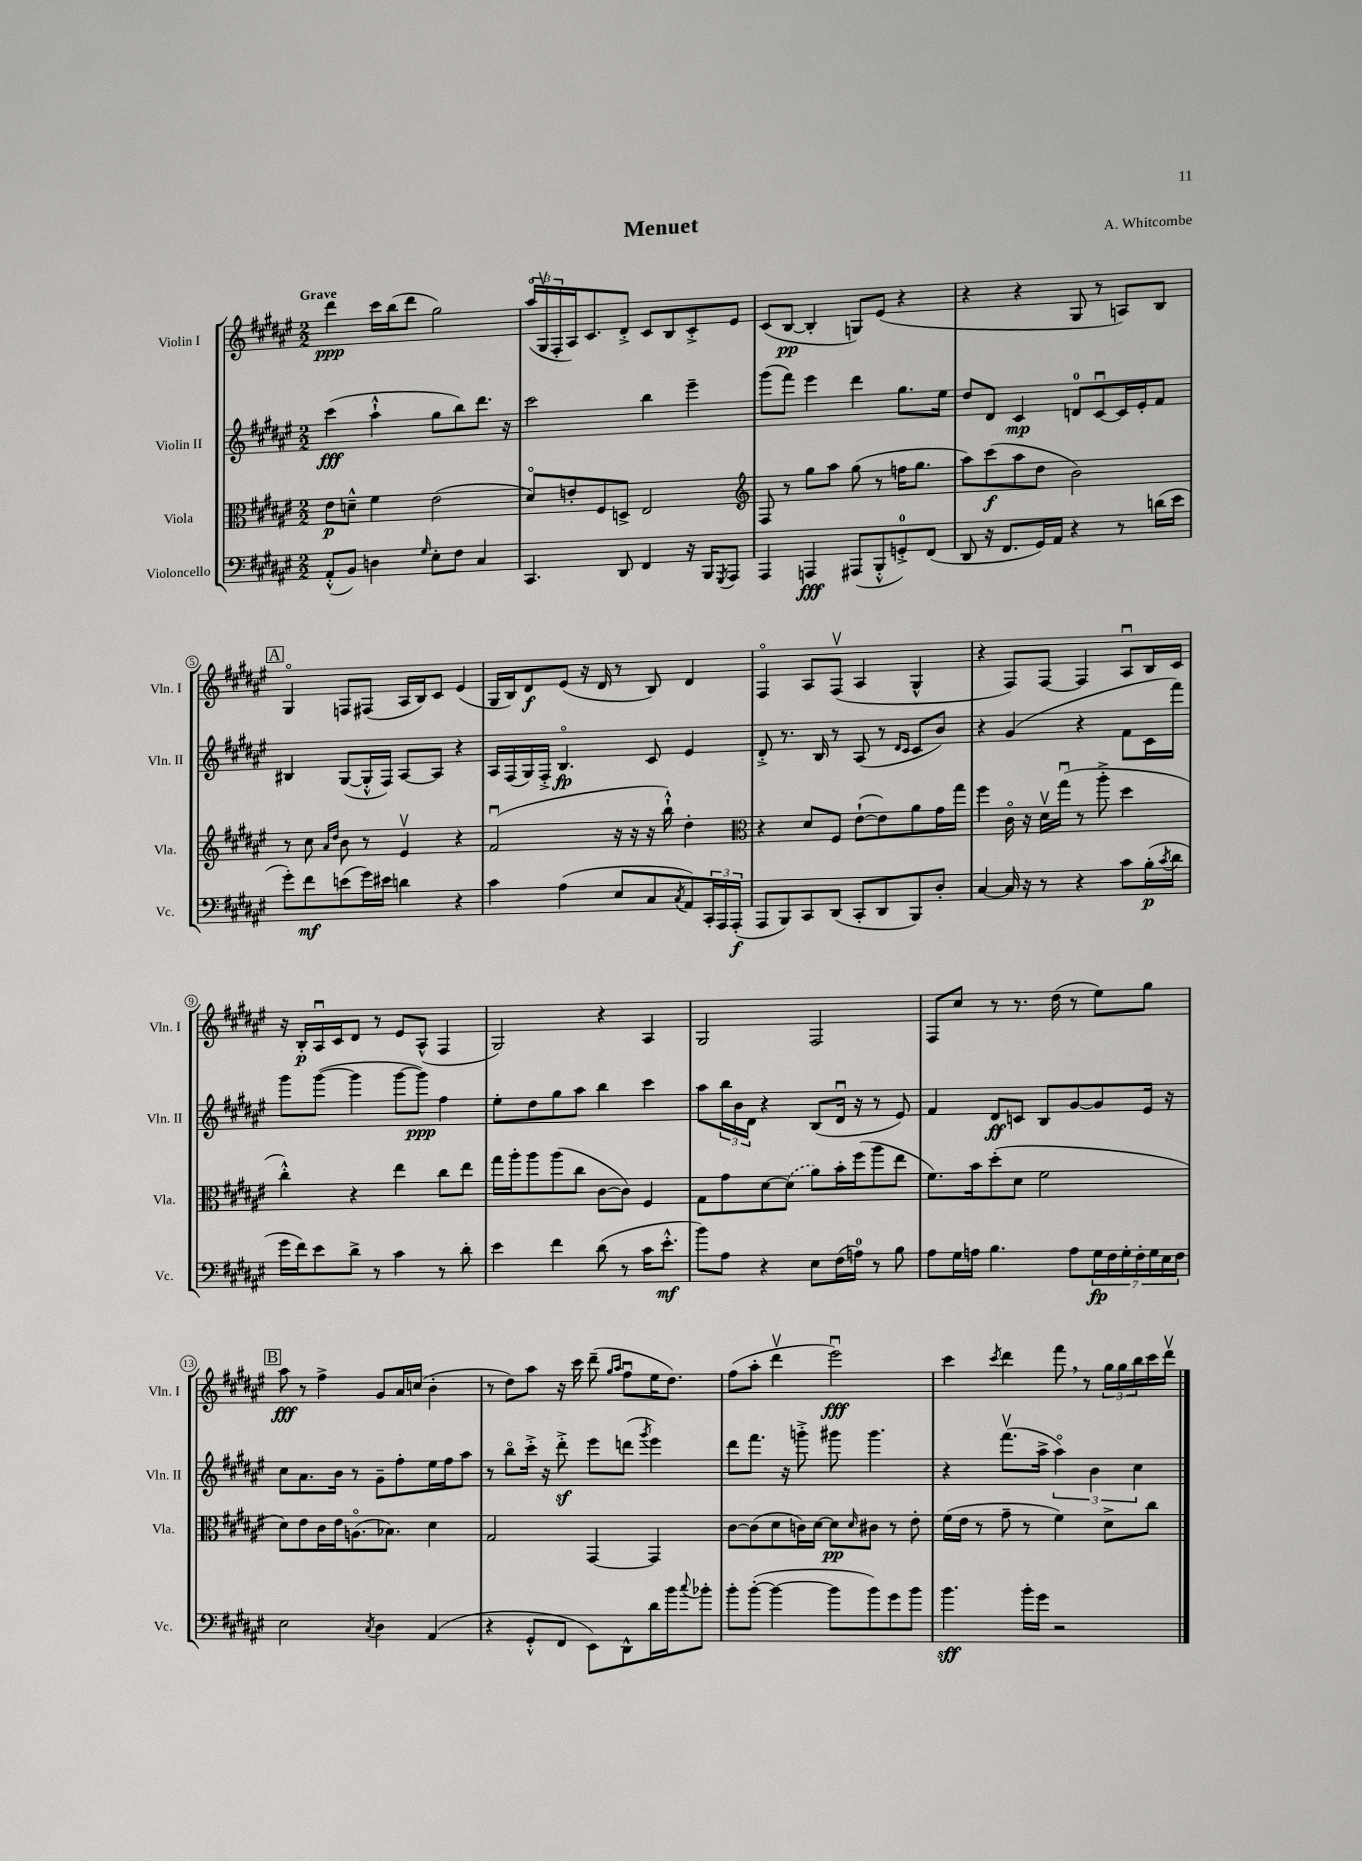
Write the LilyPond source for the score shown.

\header { title = "Menuet" composer = "A. Whitcombe" }
<<
\new StaffGroup <<
\new Staff = "s0" \with { instrumentName = "Violin I" shortInstrumentName = "Vln. I" } {
    \clef treble \key fis \major \numericTimeSignature \time 2/2 \tempo "Grave"
    dis'''4\ppp cis'''16 b''16( dis'''8 gis''2) |
    \tuplet 3/2 { ais''16\flageolet( gis16\upbow fis16-. } ais16) cis'8. dis'8-.-> cis'8 b8 cis'8-.-> eis'8 |
    cis'8( b8~\pp b4-. g8) eis'8( r4 |
    r4 r4 gis8 r8 a8) b8 |
    \mark \markup { \box "A" } gis4\flageolet f8 fis8( ais16 b16) cis'8 eis'4( |
    gis16 b16) dis'8\f eis'8( r16 dis'16 r8 b8) dis'4 |
    fis4\flageolet ais8 fis8\upbow( ais4 gis4-^ |
    r4 fis8) fis8~ fis4 ais8\downbow b16 cis'16 |
    r16 b16-.\p ais16\downbow cis'16 dis'8 r8 eis'8 ais8-^( fis4 |
    gis2) r4 ais4 |
    gis2 fis2 |
    fis8 cis''8 r8 r8. dis''16( r8 eis''8) gis''8 |
    \mark \markup { \box "B" } ais''8\fff r8 fis''4-> gis'8 ais'16 c''16( b'4-. |
    r8 dis''8) ais''8 r16 cis'''16 dis'''8--( \grace { gis''16 ais''16 } fis''8\downbow eis''16 dis''8.) |
    fis''8( ais''8-. dis'''4\upbow eis'''2\downbow\fff) |
    cis'''4 \acciaccatura { cis'''8 } dis'''4 fis'''8 \breathe r8 \tuplet 3/2 { gis''16 gis''16 b''16 } cis'''16 dis'''16\upbow \bar "|." |
}
\new Staff = "s1" \with { instrumentName = "Violin II" shortInstrumentName = "Vln. II" } {
    \clef treble \key fis \major \numericTimeSignature \time 2/2
    cis'''4\fff( ais''4-!-^ gis''8 b''8) dis'''8. r16 |
    cis'''2 b''4 eis'''4-- |
    gis'''8( fis'''8) eis'''4 dis'''4 gis''8. eis''16 |
    dis''8 dis'8 cis'4\mp d'8-0 cis'8~\downbow cis'16 eis'16-. fis'8 |
    \mark \markup { \box "A" } bis4 gis8~( gis16-.-^ fis16) ais8~ ais8 r4 |
    ais16 fis16( gis16) fis16-.-> b4.\flageolet\fp cis'8 eis'4 |
    dis'8-.-> r8. b16 r8 ais8( r8 \grace { dis'16 cis'16 } cis'8 b'8) |
    r4 gis'4( r4 fis'8 cis'16 fis'''16) |
    gis'''8 gis'''8~( gis'''4 gis'''8~ gis'''8\ppp) fis''4 |
    eis''8-. dis''8 gis''8 ais''8 b''4 cis'''4 |
    ais''8 \tuplet 3/2 { b''16 b'16 dis'16 } r4 b8( dis'16\downbow r16 r8 eis'8) |
    fis'4 dis'8\ff c'8 b8 gis'8~ gis'8 eis'16 r16 |
    \mark \markup { \box "B" } cis''8 ais'8. b'16 r8 gis'8-- fis''8-. eis''16 fis''16 ais''8 |
    r8 b''8\flageolet cis'''16-.-> r16 dis'''8-.->\sf eis'''8 d'''8( \acciaccatura { gis'''8 } eis'''4) |
    dis'''8 fis'''8. r16 g'''8-.-> gis'''8 gis'''4. |
    r4 fis'''8.\upbow( ais''16-> \tuplet 3/2 { ais''4\flageolet) b'4 cis''4 } \bar "|." |
}
\new Staff = "s2" \with { instrumentName = "Viola" shortInstrumentName = "Vla." } {
    \clef alto \key fis \major \numericTimeSignature \time 2/2
    eis'8\p d'8---^ fis'4 eis'2( |
    dis'8\flageolet) e'8-. fis8 d8-> eis2 |
    \clef treble fis8 r8 gis''8 ais''8 gis''8( r8 f''16 gis''8. |
    ais''8) cis'''8\f( ais''8 dis''8 b'2) |
    \mark \markup { \box "A" } r8 cis''8 \grace { ais'16 dis''16 } b'8 r8 eis'4\upbow r4 |
    fis'2\downbow( r16 r16 r16 b''16-!-^) dis''4-. |
    \clef alto r4 dis'8 fis8 eis'8~-!( eis'8) ais'8 gis'16 gis''16 |
    fis''4 cis'16\flageolet r16 dis'16\upbow gis''16\downbow( r8 ais''8-.-> dis''4 |
    cis''4-.-^) r4 eis''4 cis''8 eis''8 |
    gis''16 ais''16-. ais''8 ais''8( cis''8 cis'8~ cis'8) fis4 |
    gis8 gis'8 dis'8~ \once \slurDashed dis'8( ais'8) b'16-. fis''16( ais''8 eis''8 |
    fis'8.) b'16 dis''8-.( dis'8 fis'2 |
    \mark \markup { \box "B" } dis'8) eis'8 cis'16 eis'16 a8.\flageolet( bes8.) dis'4 |
    gis2 gis,4~ gis,4 |
    cis'8~ cis'8( dis'8 c'16) dis'16~ dis'8\pp \grace { dis'16 } cis'8 r8 eis'8-. |
    fis'16( eis'16 r8 gis'8-- r8 fis'4) dis'8-> cis''8 \bar "|." |
}
\new Staff = "s3" \with { instrumentName = "Violoncello" shortInstrumentName = "Vc." } {
    \clef bass \key fis \major \numericTimeSignature \time 2/2
    ais,8-.-^( b,8) d4 \grace { gis16 } eis8-. fis8 cis4 |
    cis,4. dis,8 fis,4 r16 b,,16 \acciaccatura { gis,,8 } ais,,8 |
    ais,,4 a,,4\fff ais,,8( b,,8-.-^ g,8-0-.->) fis,8( |
    dis,8 r16 fis,8. gis,16) ais,16 r4 r8 d'16( eis'16 |
    \mark \markup { \box "A" } gis'8-.) fis'8\mf e'8( gis'16) eis'16 d'4 r4 |
    cis'4 ais4( eis8 cis8 \acciaccatura { cis8 } ais,8) \tuplet 3/2 { cis,16-. ais,,16 ais,,16-.\f( } |
    ais,,8 b,,8) cis,8 dis,8( cis,8-. dis,8 b,,8) dis8-. |
    cis4~ cis16 r16 r8 r4 cis'8 b16-.\p( \acciaccatura { cis'8 } dis'16 |
    gis'16 fis'16) eis'8 dis'8-> r8 cis'4 r8 dis'8-. |
    eis'4 fis'4 dis'8( r8 cis'16 eis'8.-.-^\mf |
    b'8) ais8 r4 eis8 fis16( a16-0) r8 b8 |
    ais8 gis16 a16 b4. a8 \tuplet 7/4 { gis16\fp fis16 gis16-. fis16-. gis16 eis16 fis16 } |
    \mark \markup { \box "B" } eis2 \acciaccatura { cis8 } dis4 ais,4( |
    r4 gis,8-.-^ fis,8 eis,8) dis,8-^ dis'16 b'16 \appoggiatura { cis''8 } bes'8-. |
    b'8-. b'8~-.( b'4~ b'8 b'8) gis'8 b'8 |
    b'4.\sff b'16-. gis'16 r2 \bar "|." |
}
>>
>>
\layout { \context { \Score \override BarNumber.stencil = #(make-stencil-circler 0.1 0.3 ly:text-interface::print) } }
